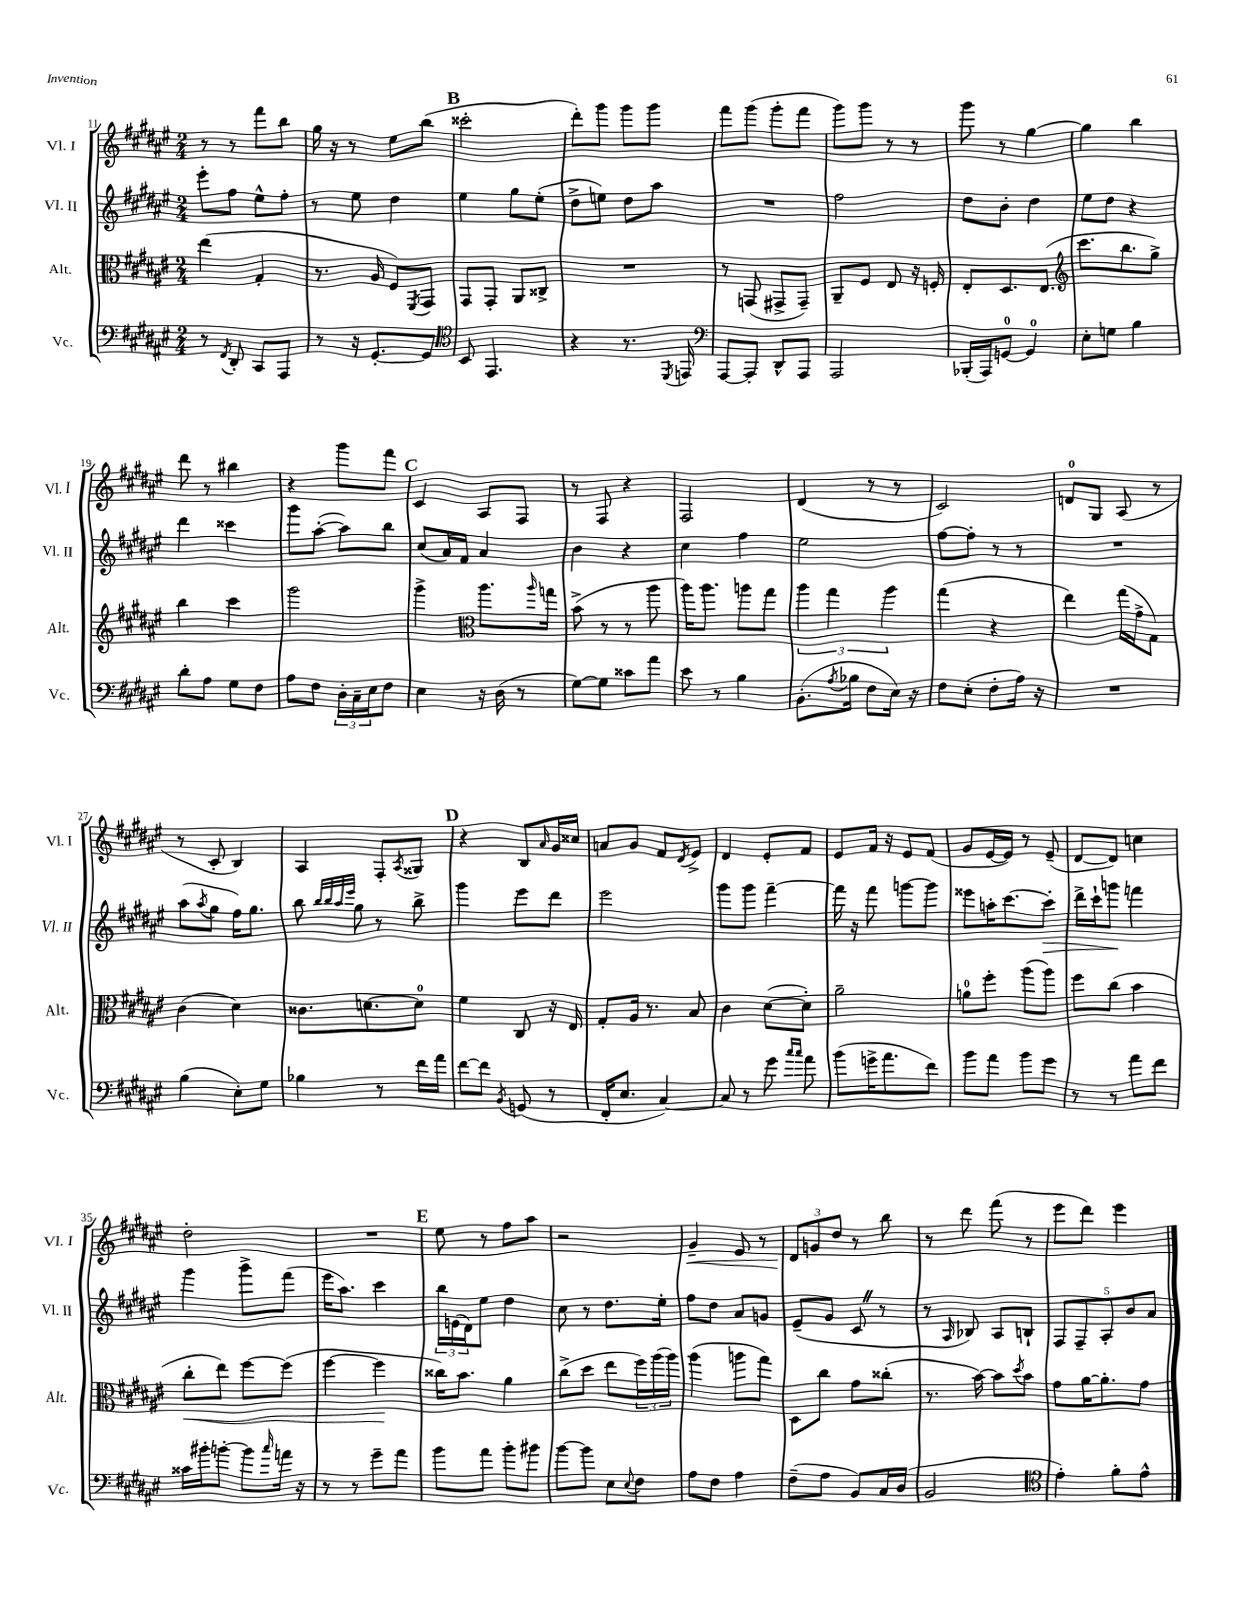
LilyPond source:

<<
\new StaffGroup <<
\new Staff = "s0" \with { instrumentName = "Vl. I" shortInstrumentName = "Vl. I" } {
    \clef treble \key fis \major \numericTimeSignature \time 2/4
    r8 r8 fis'''8 b''8 |
    gis''16 r16 r8 eis''8 b''8( |
    \mark \markup { \bold "B" } cisis'''2-. |
    dis'''8-.) gis'''8 gis'''8 gis'''8 |
    fis'''8 gis'''8( gis'''8-. fis'''8 |
    gis'''8) gis'''8 r8 r8 |
    gis'''8 r8 gis''4~ |
    gis''4 b''4 |
    dis'''8 r8 bis''4 |
    r4 gis'''8 fis'''8 |
    \mark \markup { \bold "C" } cis'4 ais8 fis8 |
    r8 fis8 r4 |
    fis2 |
    dis'4( r8 r8 |
    cis'2) |
    d'8-0 gis8 ais8( r8 |
    r8 cis'8-. b4) |
    ais4 fis8-. \acciaccatura { ais8 } gisis8 |
    \mark \markup { \bold "D" } r4 b8 \grace { ais'16 } gis'16 cisis''16 |
    a'8 gis'8 fis'8 \acciaccatura { dis'8 } eis'8-> |
    dis'4 eis'8-. fis'8 |
    eis'8 fis'16 r16 eis'8 fis'8( |
    gis'8 eis'16~ eis'16) r8 eis'8--( |
    dis'8~ dis'8) c''4 |
    dis''2-. |
    R2 |
    \mark \markup { \bold "E" } eis''8 r8 fis''8 ais''8 |
    r2 |
    gis'4--\< eis'8 r8 |
    \tuplet 3/2 { dis'8\! g'8 dis''8 } r8 b''8 |
    r8 dis'''8 fis'''8( r8 |
    eis'''8 dis'''8) eis'''4 \bar "|." |
}
\new Staff = "s1" \with { instrumentName = "Vl. II" shortInstrumentName = "Vl. II" } {
    \clef treble \key fis \major \numericTimeSignature \time 2/4
    eis'''8-. fis''8 eis''8-^ fis''8-. |
    r8 eis''8 dis''4 |
    \mark \markup { \bold "B" } eis''4 gis''8 eis''8-.( |
    dis''8-> e''8) dis''8 ais''8 |
    R2 |
    fis''2 |
    dis''8 b'8-. dis''4 |
    eis''8 dis''8 r4 |
    dis'''4 cisis'''4 |
    gis'''8 ais''8~-.( ais''8) b''8 |
    \mark \markup { \bold "C" } cis''8( ais'16) fis'16 ais'4 |
    b'4 r4 |
    cis''4 fis''4 |
    eis''2 |
    fis''8~ fis''8-. r8 r8 |
    R2 |
    ais''8( \acciaccatura { ais''8 } gis''8 fis''16) gis''8. |
    b''8 \grace { b''32 b''32 ais''32 eis'''32 } gis''8 r8 b''8-> |
    \mark \markup { \bold "D" } gis'''4 eis'''8 dis'''8 |
    eis'''2 |
    gis'''8 gis'''8 fis'''4~-- |
    fis'''16 r16 fis'''8 g'''8~ g'''8 |
    eisis'''8 a''16-. cis'''8.~ cis'''8-.\> |
    dis'''16-> cis'''16-! g'''8\! f'''4 |
    gis'''4 gis'''8-> fis'''8( |
    eis'''16 ais''8.) cis'''4 |
    \mark \markup { \bold "E" } \tuplet 3/2 { b''16 e'16( dis'16) } eis''8 dis''4 |
    cis''8 r8 dis''8. eis''16-. |
    fis''8 dis''8 ais'8 g'8 |
    eis'8--( gis'8 cis'8 \once \override BreathingSign.text = \markup { \musicglyph "scripts.caesura.straight" } \breathe r8 |
    r8 \grace { ais16 } bes8) ais8 b8-! |
    \tuplet 5/4 { fis8 fis8-- ais8-. b'8 ais'8 } \bar "|." |
}
\new Staff = "s2" \with { instrumentName = "Alt." shortInstrumentName = "Alt." } {
    \clef alto \key fis \major \numericTimeSignature \time 2/4
    eis''4( gis4-. |
    r8. ais16 fis8) \acciaccatura { fis,8 } gis,8 |
    \mark \markup { \bold "B" } gis,8 gis,8-. ais,8 cisis8-> |
    R2 |
    r8 g,8( gis,8-> gis,8--) |
    ais,8-- fis8 eis8 r16 f16-. |
    eis8-. dis8. eis8.( |
    \clef treble cis'''8. b''8. gis''8->) |
    b''4 cis'''4 |
    gis'''2 |
    \mark \markup { \bold "C" } gis'''4-> \clef alto ais''8. \grace { ais''16 } g''16 |
    b'8->( r8 r8 ais''8 |
    ais''16) ais''8. a''8 gis''8 |
    \tuplet 3/2 { ais''4 gis''4 ais''4 } |
    gis''4( r4 |
    eis''4) gis''16( gis'16-> gis8) |
    cis'4( dis'4) |
    cisis'8. d'8.~ d'8-0 |
    \mark \markup { \bold "D" } fis'4 cis8 r16 eis16 |
    gis8-. ais16 r8. b8 |
    cis'4 dis'8~( dis'8-.) |
    ais'2-- |
    a'8-0 fis''8-. ais''8( ais''8) |
    fis''8 cis''8( b'4 |
    cis''8-.\< eis''8) fis''8~ fis''8( |
    fis''4~ fis''4\! |
    \mark \markup { \bold "E" } cisis''16) b'8. ais'4 |
    cis''8->( dis''8 eis''8 \tuplet 3/2 { fis''16) ais''16( ais''16) } |
    ais''4( a''8 gis''8) |
    dis8 cis''8 gis'8 cisis''8-.( |
    r8. b'16~) b'8 \acciaccatura { dis''8 } b'8 |
    gis'8 ais'16~ ais'8.-. gis'8 \bar "|." |
}
\new Staff = "s3" \with { instrumentName = "Vc." shortInstrumentName = "Vc." } {
    \clef bass \key fis \major \numericTimeSignature \time 2/4
    r8 \acciaccatura { fis,8 } dis,8-. cis,8 ais,,8 |
    r8 r16 gis,8.~-. gis,8 |
    \mark \markup { \bold "B" } \clef tenor b,8 eis,4. |
    r4 r8. \acciaccatura { dis,8 } e,16 |
    \clef bass ais,,8~ ais,,8-. dis,8-^ ais,,8 |
    ais,,2 |
    bes,,16-.( ais,,16) g,8-0~ g,4-0 |
    eis8-. g8 b4 |
    dis'8-. ais8 gis8 fis8 |
    ais8 fis8 \tuplet 3/2 { dis16-. cis16-- eis16 } fis8 |
    \mark \markup { \bold "C" } eis4 r16 dis16( r8 |
    gis8~) gis8 cisis'8 ais'8 |
    eis'8 r8 b4 |
    b,8.-.( \acciaccatura { ais8 } bes16 fis8 eis16) r16 |
    fis8 eis8-.( fis8-. ais16) r16 |
    R2 |
    b4( eis8-.) gis8 |
    bes4 r8 fis'16 ais'16 |
    \mark \markup { \bold "D" } fis'8~ fis'8 \acciaccatura { b,8 } g,8( r8 |
    fis,16-. eis8. cis4~) |
    cis8 r8 gis'8 \grace { cis''16 cis''16 } ais'8 |
    b'8( g'16-> ais'8. fis'8) |
    b'8 ais'8 b'8 gis'8 |
    r8 r8 ais'8 fis'8 |
    cisis'16 bis'16-. b'8~-. b'8 \grace { cis''16 } a'16 r16 |
    r8 r8 gis'8-- ais'8 |
    \mark \markup { \bold "E" } b'8 ais'8 b'8-. bis'8 |
    b'8~ b'8 eis8 \appoggiatura { eis8 } fis8 |
    ais8 fis8 ais4 |
    fis8--( ais8 b,8) cis16 dis16( |
    b,2 |
    \clef tenor eis'4-.) fis'8-. eis'8-^ \bar "|." |
}
>>
>>
\layout { \context { \Score currentBarNumber = #11 } }
